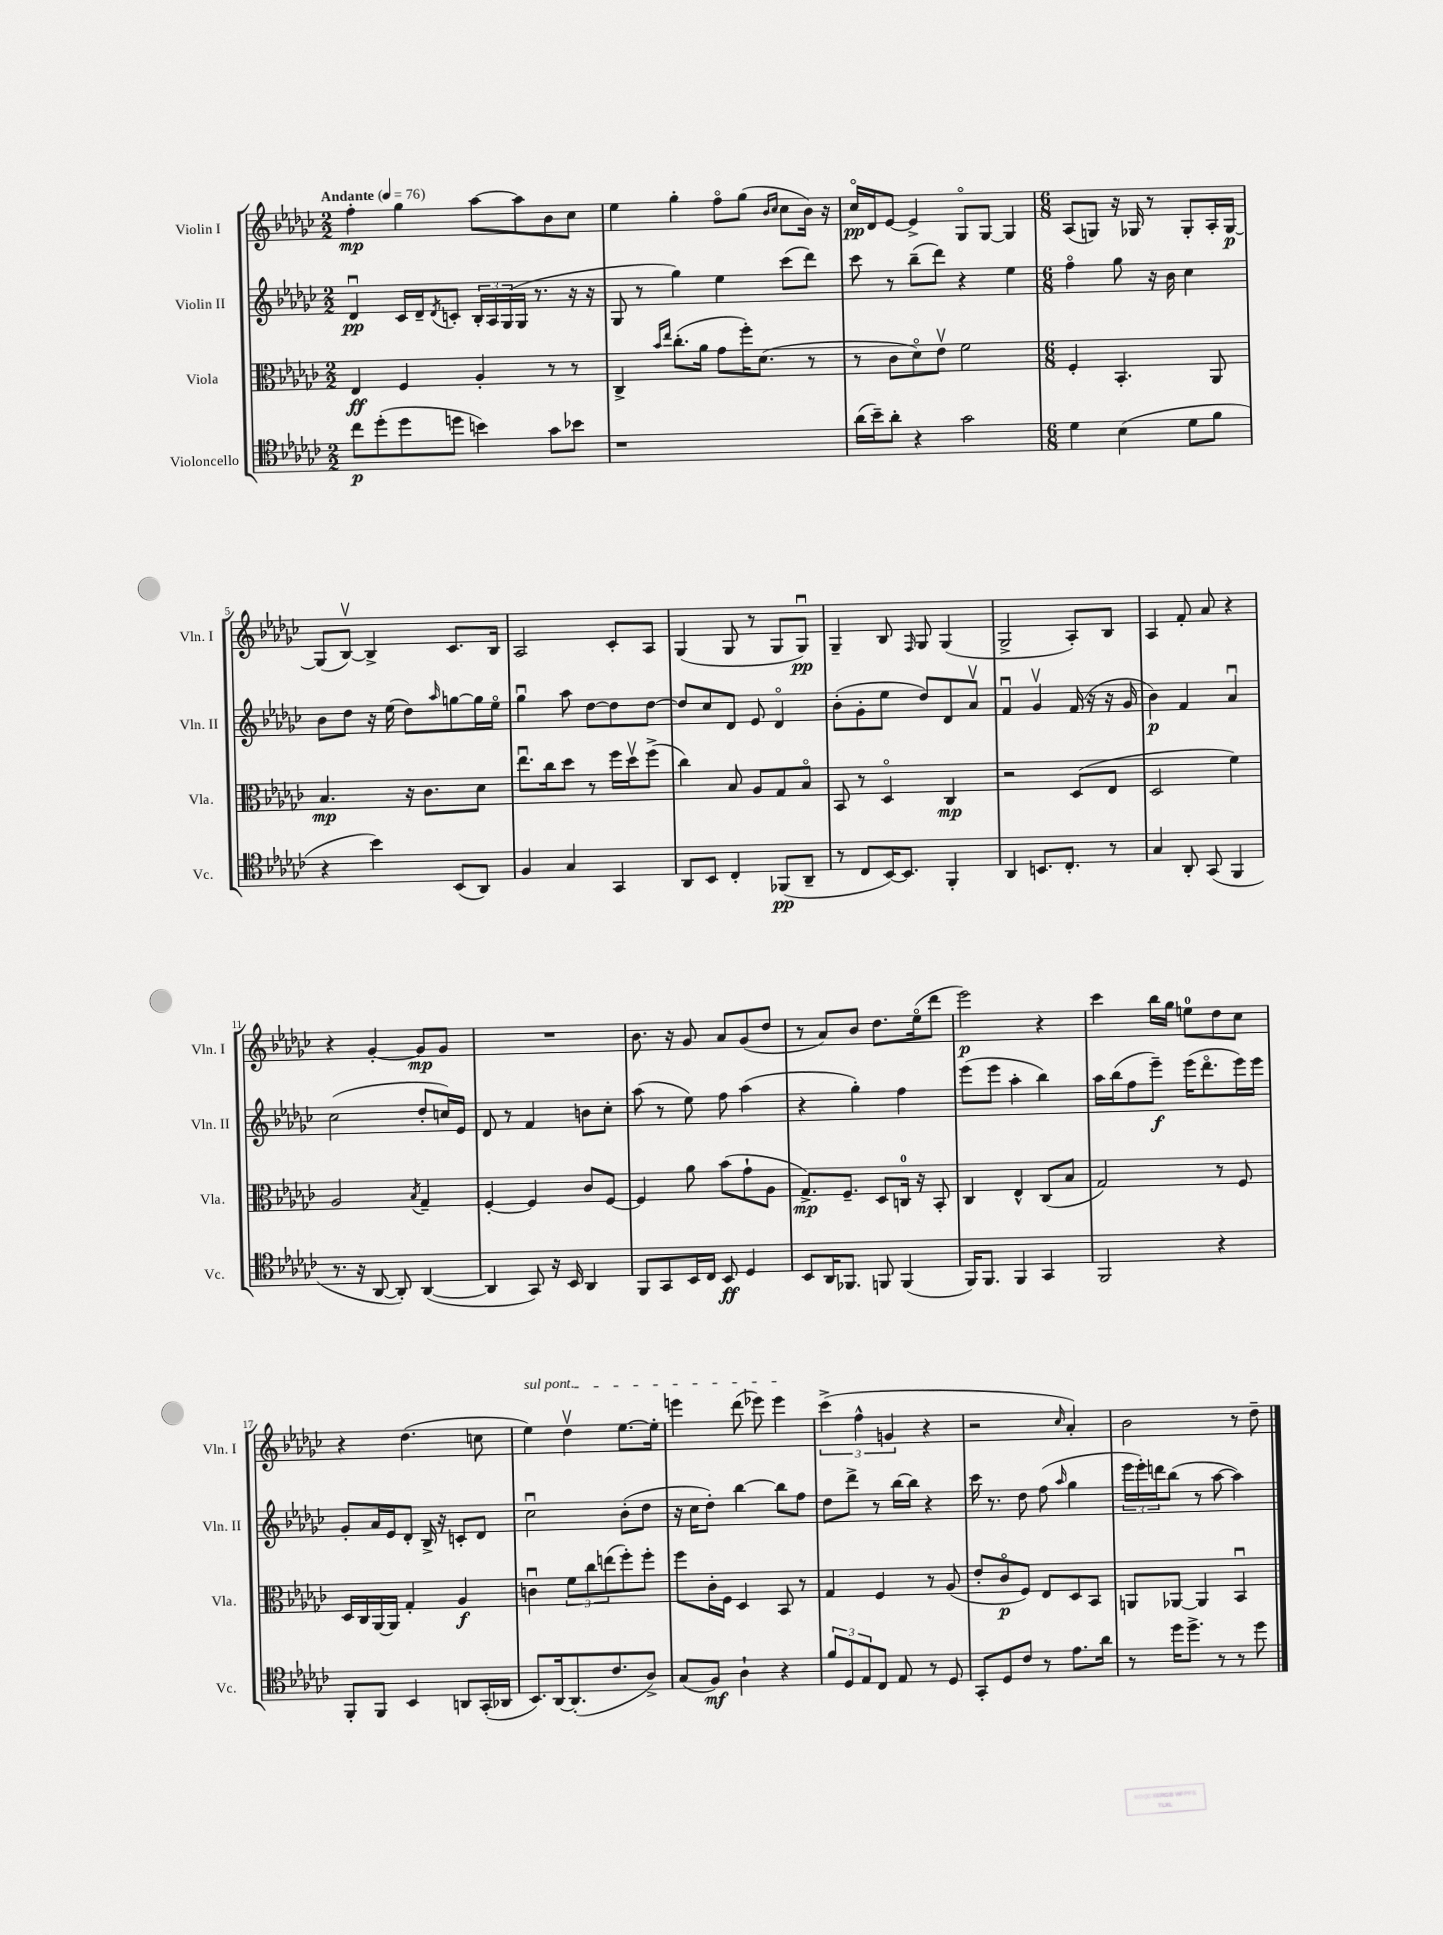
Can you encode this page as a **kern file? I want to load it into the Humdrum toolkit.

**kern	**dynam	**kern	**dynam	**kern	**dynam	**kern	**dynam
*part4	*part4	*part3	*part3	*part2	*part2	*part1	*part1
*staff4	*staff4	*staff3	*staff3	*staff2	*staff2	*staff1	*staff1
*I"Violoncello	*	*I"Viola	*	*I"Violin II	*	*I"Violin I	*
*I'Vc.	*	*I'Vla.	*	*I'Vln. II	*	*I'Vln. I	*
*clefC4	*	*clefC3	*	*clefG2	*	*clefG2	*
*k[b-e-a-d-g-c-]	*	*k[b-e-a-d-g-c-]	*	*k[b-e-a-d-g-c-]	*	*k[b-e-a-d-g-c-]	*
*M2/2	*	*M2/2	*	*M2/2	*	*M2/2	*
*MM76	*	*MM76	*	*MM76	*	*MM76	*
=1	=1	=1	=1	=1	=1	=1	=1
!	!	!	!	!	!	!LO:TX:a:B:t=Andante	!
8cc-\L	p	4E-/	ff	4d-u/	pp	4ff'\	mp
(8dd-'\	.	.	.	.	.	.	.
8dd-\	.	4F/	.	16c-/LL	.	4gg-\	.
.	.	.	.	16d-~/J	.	.	.
.	.	.	.	8qd-/	.	.	.
8ddn\J	.	.	.	8cn'/J	.	.	.
4bn\)	.	4A-'/	.	24B-'/LL	.	[8aa-\L	.
.	.	.	.	24A-/	.	.	.
.	.	.	.	(24G-/	.	.	.
.	.	.	.	16G-/JJ	.	8aa-\]	.
.	.	.	.	8.r	.	.	.
8g-\L	.	8r	.	.	.	8b-\	.
8b-X\J	.	8r	.	16r	.	8cc-\J	.
.	.	.	.	16r	.	.	.
=2	=2	=2	=2	=2	=2	=2	=2
1r	.	4C-^/	.	8G-/	.	4ee-\	.
.	.	.	.	8r	.	.	.
.	.	16qqb-/LL	.	.	.	.	.
.	.	16qqee-/JJ	.	.	.	.	.
.	.	(8.cc-'\L	.	4gg-\)	.	4gg-'\	.
.	.	16a-\Jk	.	.	.	.	.
.	.	8g-\L	.	4ee-\	.	8ff\L	.
.	.	16ff'\K)	.	.	.	(8gg-\J	.
.	.	(8.d-\J	.	.	.	.	.
.	.	.	.	.	.	16qqb-/LL	.
.	.	.	.	.	.	16qqcc-/JJ	.
.	.	.	.	(8ccc-\L	.	8cc-\L	.
.	.	8r	.	8ddd-\J)	.	16b-\Jk)	.
.	.	.	.	.	.	16r	.
=3	=3	=3	=3	=3	=3	=3	=3
(16a-\LL	.	8r	.	8ccc-\	.	16cc-/LL	pp
16b-~\J)	.	.	.	.	.	16d-/J	.
8a-'\J	.	8c-\L	.	8r	.	[8e-/J	.
4r	.	8d-\)	.	(8bb-~\L	.	4e-^/]	.
.	.	8e-v\J	.	8ddd-\J)	.	.	.
2g-\	.	2f\	.	4r	.	8G-/L	.
.	.	.	.	.	.	[8G-/J	.
.	.	.	.	4ee-\	.	4G-/]	.
=4	=4	=4	=4	=4	=4	=4	=4
*M6/8	*	*M6/8	*	*M6/8	*	*M6/8	*
4d-\	.	4F'/	.	4ff\	.	(8A-/L	.
.	.	.	.	.	.	8Gn/J)	.
(4B-\	.	4.BB-'/	.	8gg-\	.	16r	.
.	.	.	.	.	.	16G-X/	.
.	.	.	.	16r	.	8r	.
.	.	.	.	16b-\	.	.	.
8d-\L	.	.	.	4cc-\	.	8G-'/L	.
8f\J	.	8AA-/	.	.	.	16A-'/L	.
.	.	.	.	.	.	[16G-/JJ	p
!!LO:LB:g=z
=5	=5	=5	=5	=5	=5	=5	=5
4r	.	4.B-/	mp	8b-\L	.	(8G-/L]	.
.	.	.	.	8dd-\J	.	[8B-v/J)	.
4b-\)	.	.	.	16r	.	4B-^/]	.
.	.	.	.	(16ee-\	.	.	.
.	.	16r	.	8dd-\L)	.	.	.
.	.	8.c-\L	.	.	.	.	.
.	.	.	.	16qqaa-/	.	.	.
(8BB-/L	.	.	.	[8ggn\	.	8.c-/L	.
8AA-/J)	.	8d-\J	.	16gg\L]	.	.	.
.	.	.	.	16ee-\JJ	.	16B-/Jk	.
=6	=6	=6	=6	=6	=6	=6	=6
4F/	.	8.ee-u\L	.	4gg-u\	.	2A-/	.
.	.	16cc-\k	.	.	.	.	.
4G-/	.	8dd-\J	.	8aa-\	.	.	.
.	.	8r	.	[8dd-\L	.	.	.
4GG-/	.	16ff\LL	.	8dd-\]	.	8c-'/L	.
.	.	16dd-v\J	.	.	.	.	.
.	.	(8ff^\J	.	[8dd-\J	.	8A-/J	.
=7	=7	=7	=7	=7	=7	=7	=7
8AA-/L	.	4cc-\)	.	8dd-/L]	.	(4G-/	.
8BB-/J	.	.	.	8cc-/	.	.	.
4C-'/	.	8B-/	.	8d-/J	.	8G-/	.
.	.	8A-/L	.	8e-/	.	8r	.
(8FF-X/L	pp	8G-/	.	4d-/	.	8G-/L	.
8AA-~/J	.	8B-/J	.	.	.	8G-u/J)	pp
=8	=8	=8	=8	=8	=8	=8	=8
8r	.	8BB-/	.	(8b-'\L	.	4G-~/	.
8C-/L	.	8r	.	8g-'\	.	.	.
[16BB-/K)	.	4D-/	.	8ee-\J	.	8B-/	.
8.BB-/J]	.	.	.	.	.	.	.
.	.	.	.	.	.	16qqF/	.
.	.	.	.	8dd-/L)	.	8G-/	.
4FF'/	.	4C-/	mp	8d-/	.	(4G-/	.
.	.	.	.	8a-v/J	.	.	.
=9	=9	=9	=9	=9	=9	=9	=9
4AA-/	.	2r	.	4fu/	.	2G-^/	.
8.BBn/L	.	.	.	4g-v/	.	.	.
8.C-'/J	.	.	.	.	.	.	.
.	.	(8D-/L	.	(16f/	.	8A-'/L)	.
.	.	.	.	16r	.	.	.
8r	.	8E-/J	.	16r	.	8B-/J	.
.	.	.	.	16g-/	.	.	.
=10	=10	=10	=10	=10	=10	=10	=10
4G-/	.	2D-/	.	4b-\)	p	4A-/	.
8AA-'/	.	.	.	4f/	.	8f'/	.
(8GG-/	.	.	.	.	.	8a-/	.
4FF/	.	4f\)	.	4a-u/	.	4r	.
!!LO:LB:g=z
=11	=11	=11	=11	=11	=11	=11	=11
8.r	.	2A-/	.	(2cc-\	.	4r	.
16r	.	.	.	.	.	.	.
[8AA-/	.	.	.	.	.	[4g-'/	.
8AA-'/])	.	.	.	.	.	.	.
.	.	8qB-/	.	.	.	.	.
([4AA-/	.	4G-~/	.	8dd-'/L	.	8g-/L]	mp
.	.	.	.	16ccn/L)	.	8g-/J	.
.	.	.	.	16e-/JJ	.	.	.
=12	=12	=12	=12	=12	=12	=12	=12
4AA-/]	.	[4F'/	.	8d-/	.	2.r	.
.	.	.	.	8r	.	.	.
8GG-/)	.	4F/]	.	4f/	.	.	.
16r	.	.	.	.	.	.	.
16BB-/	.	.	.	.	.	.	.
4AA-/	.	8c-/L	.	8bn\L	.	.	.
.	.	[8F/J	.	8cc-'\J	.	.	.
=13	=13	=13	=13	=13	=13	=13	=13
8FF/L	.	4F/]	.	(8aa-\	.	8.b-\	.
8GG-/	.	.	.	8r	.	.	.
.	.	.	.	.	.	16r	.
16BB-/L	.	8a-\	.	8ee-\)	.	8g-/	.
16C-/JJ	.	.	.	.	.	.	.
8BB-/	ff	(8b-\L	.	8ff\	.	8a-/L	.
4D-/	.	8g-`\	.	(4aa-\	.	(8g-/	.
.	.	8A-\J	.	.	.	8dd-/J	.
=14	=14	=14	=14	=14	=14	=14	=14
8BB-/L	.	8.G-^/L)	mp	4r	.	8r	.
16AA-/K	.	.	.	.	.	8a-/L)	.
8.FF-X/J	.	8.F~/J	.	.	.	.	.
.	.	.	.	4gg-'\)	.	8b-/J	.
8FFn/	.	8D-/L	.	.	.	8.dd-\L	.
(4FF/	.	16Cn/Jk	.	4ff\	.	.	.
.	.	16r	.	.	.	(16ee-\k	.
.	.	8BB-'/	.	.	.	8ddd-\J	.
=15	=15	=15	=15	=15	=15	=15	=15
16FF/KL)	.	4C-/	.	(8eee-\L	.	2eee-\)	p
8.FF/J	.	.	.	.	.	.	.
.	.	.	.	8eee-\J	.	.	.
4FF/	.	4E-^^/	.	4aa-'\	.	.	.
4GG-/	.	(8C-/L	.	4bb-\)	.	4r	.
.	.	8B-/J	.	.	.	.	.
=16	=16	=16	=16	=16	=16	=16	=16
2FF/	.	2G-/)	.	16aa-\LL	.	4ccc-\	.
.	.	.	.	(16bb-\J	.	.	.
.	.	.	.	8ff\	.	.	.
.	.	.	.	8eee-~\J)	f	16bb-\LL	.
.	.	.	.	.	.	16gg-\JJ	.
.	.	.	.	(16eee-\KL	.	8een\L	.
.	.	.	.	8.ddd-\	.	.	.
4r	.	8r	.	.	.	8dd-\	.
.	.	8F/	.	16eee-\L)	.	8cc-\J	.
.	.	.	.	16eee-\JJ	.	.	.
!!LO:LB:g=z
=17	=17	=17	=17	=17	=17	=17	=17
8FF'/L	.	16D-/LL	.	8g-'/L	.	4r	.
.	.	16C-/	.	.	.	.	.
8FF/J	.	[16AA-/	.	16a-/L	.	.	.
.	.	16AA-/JJ]	.	16e-/J	.	.	.
4BB-/	.	4G-'/	.	8d-'/J	.	(4.dd-\	.
.	.	.	.	16B-^/	.	.	.
.	.	.	.	16r	.	.	.
8AAn/L	.	4A-/	f	8cn'/L	.	.	.
(16GG-'/L	.	.	.	8d-/J	.	8ccn\	.
16AA-X/JJ	.	.	.	.	.	.	.
=18	=18	=18	=18	=18	=18	=18	=18
!	!	!	!	!	!	!LO:TX:a:i:t=sul pont.	!
8.BB-/L)	.	4cnu\	.	2cc-u\	.	4ee-\)	.
[16AA-/k	.	.	.	.	.	.	.
(8.AA-'/]	.	12f\L	.	.	.	4dd-v\	.
.	.	12cc-\	.	.	.	.	.
.	.	(12een\	.	.	.	.	.
8.c-/	.	.	.	.	.	.	.
.	.	8ff'\)	.	(8b-'\L	.	[8.ee-\L	.
8A-^/J)	.	8ff'\J	.	8dd-\J	.	.	.
.	.	.	.	.	.	16ee-'\Jk]	.
=19	=19	=19	=19	=19	=19	=19	=19
(8G-/L	.	8ff\L	.	16r	.	4eeen\	.
.	.	.	.	16cc-\KL	.	.	.
8F/J)	mf	16c-'\L	.	8dd-'\J)	.	.	.
.	.	16F\JJ	.	.	.	.	.
4A-`\	.	4D-/	.	[4bb-\	.	(8ddd-\	.
.	.	.	.	.	.	8eee-X\)	.
4r	.	8BB-/	.	8bb-\L]	.	4eee-\	.
.	.	8r	.	8ff\J	.	.	.
=20	=20	=20	=20	=20	=20	=20	=20
12f/L	.	4G-/	.	8dd-\L	.	(6ccc-^\	.
12D-/	.	.	.	.	.	.	.
.	.	.	.	8ddd-^\J	.	.	.
12E-/	.	.	.	.	.	6ff^^\	.
8C-/J	.	4F/	.	8r	.	.	.
.	.	.	.	.	.	6gn/	.
8E-/	.	.	.	[16bb-\LL	.	.	.
.	.	.	.	16bb-\JJ]	.	.	.
8r	.	8r	.	4r	.	4r	.
8D-/	.	(8A-/	.	.	.	.	.
=21	=21	=21	=21	=21	=21	=21	=21
8GG-'/L	.	8e-'/L	.	16ccc-\	.	2r	.
.	.	.	.	8.r	.	.	.
8D-/	.	8c-/	p	.	.	.	.
8c-/J	.	8F/J)	.	8dd-\	.	.	.
8r	.	8E-/L	.	(8ff\	.	.	.
.	.	.	.	16qqaa-/	.	16qqcc-/	.
8.e-\L	.	8D-/	.	4gg-\	.	4a-'/)	.
.	.	8BB-/J	.	.	.	.	.
16a-\Jk	.	.	.	.	.	.	.
=22	=22	=22	=22	=22	=22	=22	=22
8r	.	8AAn/L	.	24eee-\LL	.	2b-\	.
.	.	.	.	24eee-'\)	.	.	.
.	.	.	.	24dddn\J	.	.	.
16dd-\KL	.	[8AA-X/J	.	(8bb-\J	.	.	.
8.dd-^\J	.	.	.	.	.	.	.
.	.	4AA-/]	.	8r	.	.	.
8r	.	.	.	[8aa-\	.	.	.
8r	.	4BB-u/	.	4aa-\])	.	8r	.
8dd-\	.	.	.	.	.	8dd-~\	.
==	==	==	==	==	==	==	==
*-	*-	*-	*-	*-	*-	*-	*-
